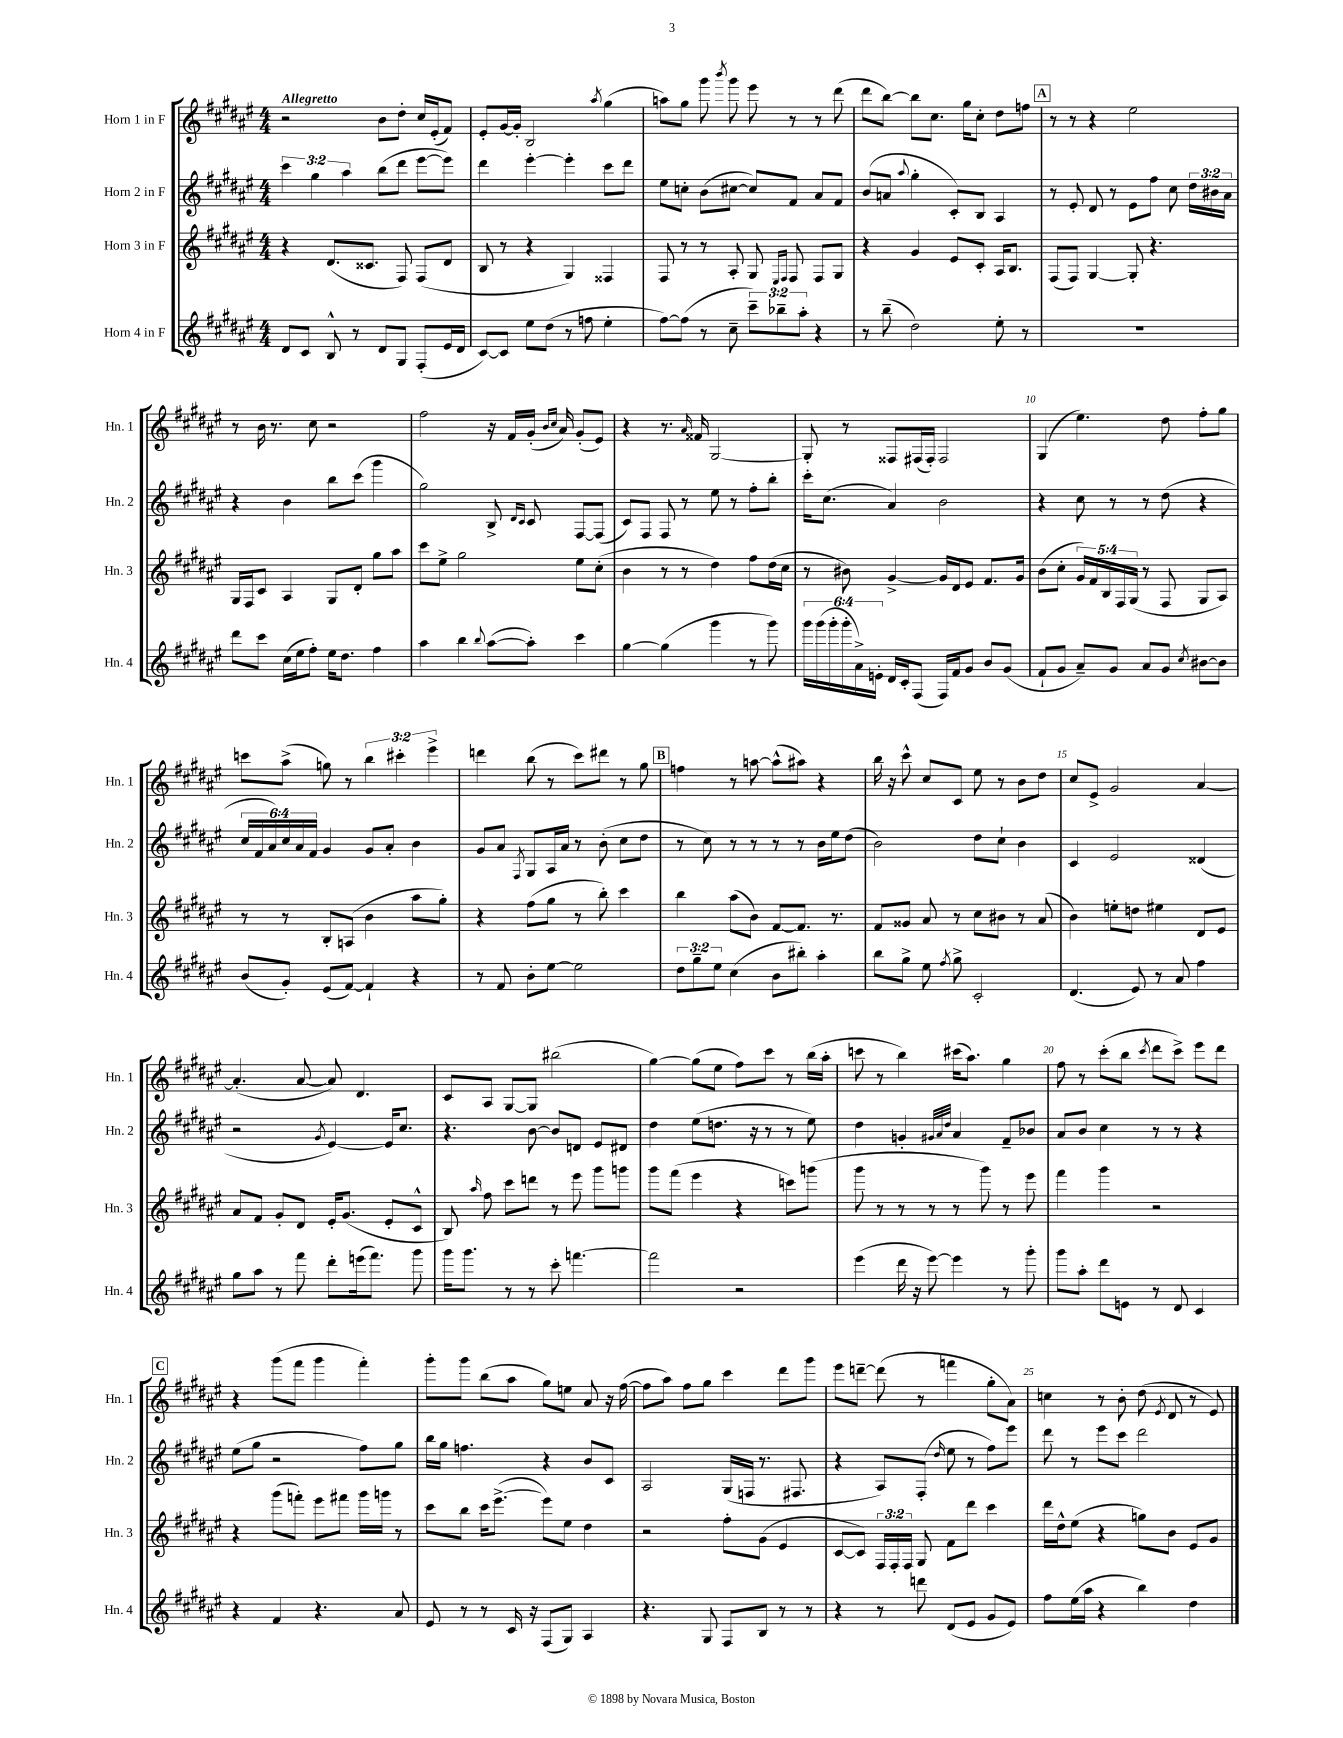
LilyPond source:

<<
\new StaffGroup <<
\new Staff = "s0" \with { instrumentName = "Horn 1 in F" shortInstrumentName = "Hn. 1" } {
    \clef treble \key fis \major \numericTimeSignature \time 4/4 \override Staff.TupletNumber.text = #tuplet-number::calc-fraction-text \tempo "Allegretto"
    \autoBeamOff r2 b'8[ dis''8]-. cis''16[ eis'16-.( fis'8]) |
    eis'8[-. gis'16~ gis'16]-. b2 \acciaccatura { ais''8 } gis''4( |
    a''8[) gis''8] gis'''8 \acciaccatura { b'''8 } gis'''8 eis'''8 r8 r8 dis'''8( |
    dis'''8[ b''8]~) b''8[ cis''8.] gis''16[ cis''8]-. dis''8[ f''8] |
    \mark \markup { \box "A" } r8 r8 r4 eis''2 |
    r8 b'16 r8. cis''8 r2 |
    fis''2 r16 fis'16[ gis'16]-.( \grace { b'16[ cis''16] } ais'16) gis'8[-.( eis'8]) |
    r4 r8. \grace { ais'16 } fisis'16 gis2~ |
    gis8-. r8 fisis8[ fis16( fis16]-.) fis2 |
    gis4( eis''4.) dis''8 fis''8[-. gis''8] |
    c'''8[ ais''8]->( g''8) r8 \tuplet 3/2 { b''4 cis'''4-. eis'''4-> } |
    d'''4 b''8( r8 cis'''8[) dis'''8] r8 gis''8 |
    \mark \markup { \box "B" } f''4 r8 a''8~ a''8[-^( ais''8]) r4 |
    b''16 r16 cis'''8-^ cis''8[ cis'8] eis''8 r8 b'8[ dis''8] |
    cis''8[ eis'8]-> gis'2 ais'4~ |
    ais'4.-.( ais'8~ ais'8) dis'4. |
    cis'8[ ais8] gis8[~ gis8] bis''2( |
    gis''4~) gis''8[( eis''8] fis''8[) cis'''8] r8 b''16[( ais''16]-. |
    c'''8 r8 b''4) cis'''16[( ais''8.]) gis''4 |
    fis''8 r8 cis'''8[-.( b''8] \acciaccatura { cis'''8 } dis'''8[ cis'''8]->) eis'''8[ dis'''8] |
    \mark \markup { \box "C" } r4 gis'''8[( fis'''8] gis'''4 fis'''4-.) |
    gis'''8[-. gis'''8] b''8[( ais''8] gis''8[) e''8] ais'8 r16 fis''16~( |
    fis''8[ ais''8]) fis''8[ gis''8] cis'''4 dis'''8[ gis'''8] |
    eis'''8[ d'''8]~-- d'''8( r8 f'''4 gis''8[-. ais'8]) |
    c''4 r8 b'8-. dis''8( \acciaccatura { eis'8 } dis'8 r8 eis'8) \bar "|." |
}
\new Staff = "s1" \with { instrumentName = "Horn 2 in F" shortInstrumentName = "Hn. 2" } {
    \clef treble \key fis \major \numericTimeSignature \time 4/4 \override Staff.TupletNumber.text = #tuplet-number::calc-fraction-text
    \autoBeamOff \tuplet 3/2 { cis'''4 gis''4 ais''4 } b''8[( dis'''8] eis'''8[~ eis'''8]) |
    dis'''4 eis'''4~-. eis'''4-. cis'''8[ dis'''8] |
    eis''8[ c''8]-. b'8[( cis''8]~ cis''8[) fis'8] ais'8[ fis'8] |
    b'8[( a'8] \appoggiatura { ais''8 } gis''4-. cis'8[-.) b8] ais4 |
    \mark \markup { \box "A" } r8 eis'8-. dis'8 r8 eis'8[ fis''8] cis''8 \tuplet 3/2 { dis''16[ bis'16 ais'16] } |
    r4 b'4 b''8[ cis'''8]( gis'''4 |
    gis''2) b8-> \grace { dis'16[ cis'16] } cis'8 fis8[~ fis8]( |
    cis'8[) fis8] fis8 r8 eis''8 r8 fis''8[-. b''8]-. |
    cis'''16[-. cis''8.]( ais'4) b'2 |
    r4 cis''8 r8 r8 dis''8( r4 |
    \tuplet 6/4 { cis''16[ fis'16 ais'16) cis''16 ais'16 fis'16] } gis'4 gis'8[ ais'8]-. b'4 |
    gis'8[ ais'8] \acciaccatura { fis8 } gis8[ ais16 ais'16] r8 b'8-.( cis''8[ dis''8] |
    \mark \markup { \box "B" } r8 cis''8) r8 r8 r8 r8 b'16[ eis''16 dis''8]( |
    b'2) dis''8[ cis''8]-! b'4 |
    cis'4 eis'2 disis'4( |
    r2 \acciaccatura { gis'8 } eis'4~) eis'16[ cis''8.] |
    r4. b'8~ b'8[ d'8] eis'8[ dis'8] |
    dis''4 eis''8[( d''8.] r16 r8 r8 eis''8) |
    dis''4 g'4-. \grace { gis'32[ ais'32 dis''32] } ais'4 fis'8[-- bes'8] |
    ais'8[ b'8] cis''4 r8 r8 r4 |
    \mark \markup { \box "C" } eis''8[( gis''8] r2 fis''8[) gis''8] |
    b''16[ gis''16] f''4. r4 b'8[ cis'8] |
    ais2 gis16[( f16] r8. fis8. |
    r4 ais8[) fis8]-.( \grace { dis''16 } eis''8 r8 fis''8[) eis'''8] |
    dis'''8 r8 eis'''8[ cis'''8] dis'''2 \bar "|." |
}
\new Staff = "s2" \with { instrumentName = "Horn 3 in F" shortInstrumentName = "Hn. 3" } {
    \clef treble \key fis \major \numericTimeSignature \time 4/4 \override Staff.TupletNumber.text = #tuplet-number::calc-fraction-text
    \autoBeamOff r4 dis'8.[( cisis'8.] fis8) fis8[( dis'8] |
    b8 r8 r4 gis4) fisis4 |
    fis8 r8 r8 ais8-. gis8 \grace { eis16[ fis16] } fis8 fis8[ gis8] |
    r4 gis'4 eis'8[ cis'8]-. ais16[ b8.] |
    \mark \markup { \box "A" } fis8[( fis8]) gis4~ gis8-. r4. |
    gis16[ fis16 cis'8] ais4 gis8[ dis'8]-. gis''8[ ais''8] |
    cis'''8[ eis''8]-> gis''2 eis''8[ cis''8]-.( |
    b'4 r8 r8 dis''4) fis''8[ dis''16( cis''16] |
    r8 bis'8) gis'4~-> gis'16[ dis'16 eis'8] fis'8.[ gis'16] |
    b'8[( cis''8]-. \tuplet 5/4 { gis'16[) fis'16 b16 fis16 gis16]( } r8 fis8 gis8[ ais8]) |
    r8 r8 b8[-. a8]( b'4 ais''8[ gis''8]-.) |
    r4 fis''8[( gis''8] r8 b''8-.) cis'''4 |
    \mark \markup { \box "B" } b''4 ais''8[( b'8]) fis'8[~ fis'8.] r8. |
    fis'8[ gisis'8] ais'8 r8 cis''8[ bis'8] r8 ais'8( |
    b'4) e''8[-. d''8] eis''4 dis'8[ eis'8] |
    ais'8[ fis'8] gis'8[-. dis'8] eis'16[-. gis'8.]( eis'8[-. cis'8]-^ |
    b8) \grace { ais''16 } fis''8 cis'''8[ d'''8] r8 eis'''8 gis'''8[ g'''8] |
    gis'''8[ fis'''8]( eis'''4 r4 c'''8[) g'''8]( |
    gis'''8 r8 r8 r8 r8 gis'''8) r8 eis'''8 |
    fis'''4 gis'''4 r2 |
    \mark \markup { \box "C" } r4 gis'''8[( f'''8]-.) eis'''8[ fis'''8] gis'''16[ g'''16] r8 |
    cis'''8[ b''8] cis'''16[ eis'''8.]~->( eis'''8[) eis''8] dis''4 |
    r2 fis''8[-. gis'8]( eis'4 |
    cis'8[~ cis'8]) \tuplet 3/2 { fis16[ fis16-. fis16] } gis8 fis'8[ dis'''8] cis'''4 |
    dis'''16[ dis''16-^ eis''8]( r4 g''8[) b'8] eis'8[ gis'8] \bar "|." |
}
\new Staff = "s3" \with { instrumentName = "Horn 4 in F" shortInstrumentName = "Hn. 4" } {
    \clef treble \key fis \major \numericTimeSignature \time 4/4 \override Staff.TupletNumber.text = #tuplet-number::calc-fraction-text
    \autoBeamOff dis'8[ cis'8] b8-^ r8 dis'8[ gis8] fis8[-.( eis'16 dis'16] |
    cis'8[~) cis'8] eis''8[ dis''8]( r8 f''8 eis''4-. |
    fis''8[~) fis''8]( r8 cis''8-- \tuplet 3/2 { cis'''8[--) bes''8-- ais''8]-. } r4 |
    r8 b''8--( dis''2) eis''8-. r8 |
    \mark \markup { \box "A" } R1 |
    dis'''8[ cis'''8] cis''16[( eis''16 fis''8]-.) eis''16[ dis''8.] fis''4 |
    ais''4 b''4 \appoggiatura { b''8 } ais''8[~( ais''8]-.) cis'''4 |
    gis''4~ gis''4( gis'''4 r8 gis'''8) |
    \tuplet 6/4 { gis'''16[ gis'''16( gis'''16-. gis'''16-. ais'16->) e'16]-. } dis'16[ cis'16-. fis8]( fis16[) fis'16 gis'8] b'8[ gis'8]( |
    fis'8[-! gis'8] ais'8[--) gis'8] ais'8[ gis'8] \acciaccatura { cis''8 } bis'8[~ bis'8] |
    b'8[( gis'8]-.) eis'8[( fis'8]~) fis'4-! r4 |
    r8 fis'8 b'8[-. eis''8]~ eis''2 |
    \mark \markup { \box "B" } \tuplet 3/2 { dis''8[ gis''8-- eis''8] } cis''4( b'8[ bis''8]-.) ais''4-. |
    b''8[ gis''8]-> eis''8 \acciaccatura { fis''8 } gis''8-> cis'2-. |
    dis'4.( eis'8) r8 ais'8 fis''4 |
    gis''8[ ais''8] r8 fis'''8 dis'''8[-. e'''16( fis'''8.]) gis'''8 |
    gis'''16[ gis'''8.] r8 r8 cis'''8-. f'''4.~ |
    f'''2 r2 |
    eis'''4( dis'''16 r16 eis'''8~) eis'''4 r8 gis'''8-. |
    gis'''8[ ais''8]-. dis'''8[ e'8] r8 dis'8 cis'4 |
    \mark \markup { \box "C" } r4 fis'4 r4. ais'8 |
    eis'8 r8 r8 cis'16 r16 fis8[( gis8]) ais4 |
    r4. gis8 fis8[ b8] r8 r8 |
    r4 r8 d'''8 dis'8[( eis'8] gis'8[ eis'8]) |
    fis''8[ eis''16( ais''16] r4 b''4) dis''4 \bar "|." |
}
>>
>>
\layout { \context { \Score \override BarNumber.break-visibility = ##(#f #t #t) barNumberVisibility = #(every-nth-bar-number-visible 5) } }
